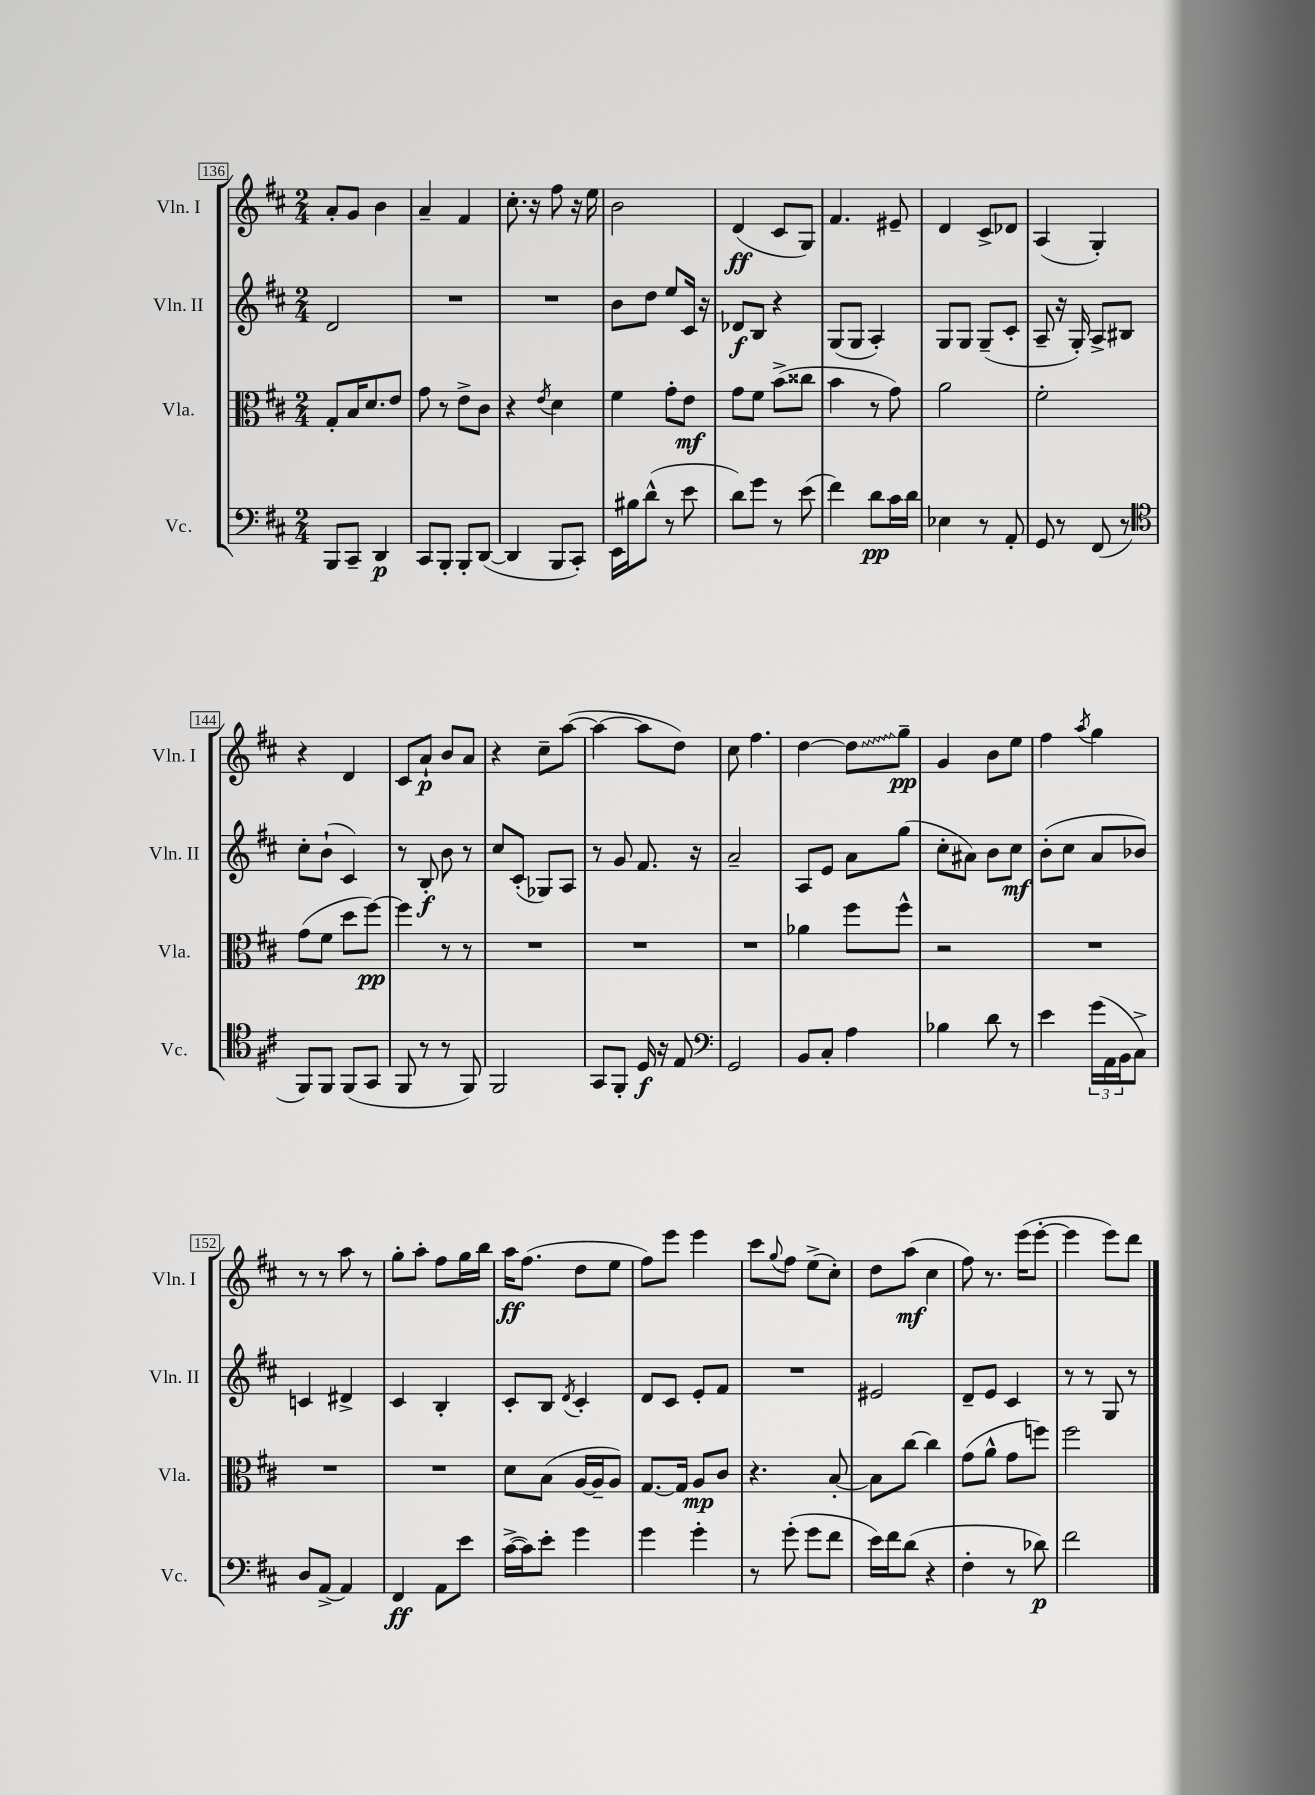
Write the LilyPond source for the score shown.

<<
\new StaffGroup <<
\new Staff = "s0" \with { instrumentName = "Vln. I" shortInstrumentName = "Vln. I" } {
    \clef treble \key d \major \numericTimeSignature \time 2/4
    a'8-. g'8 b'4 |
    a'4-- fis'4 |
    cis''8.-. r16 fis''8 r16 e''16 |
    b'2 |
    d'4\ff( cis'8 g8) |
    fis'4. eis'8-- |
    d'4 cis'8-> des'8 |
    a4( g4-.) |
    r4 d'4 |
    cis'8 a'8-!\p b'8 a'8 |
    r4 cis''8-- a''8~( |
    a''4~ a''8 d''8) |
    cis''8 fis''4. |
    d''4~ \once \override Glissando.style = #'zigzag d''8\glissando g''8--\pp |
    g'4 b'8 e''8 |
    fis''4 \acciaccatura { a''8 } g''4 |
    r8 r8 a''8 r8 |
    g''8-. a''8-. fis''8 g''16 b''16 |
    a''16\ff fis''8.( d''8 e''8 |
    fis''8) e'''8 e'''4 |
    cis'''8 \appoggiatura { g''8 } fis''8 e''8->( cis''8-.) |
    d''8 a''8\mf( cis''4 |
    fis''8) r8. e'''16( e'''8~-. |
    e'''4 e'''8) d'''8 \bar "|." |
}
\new Staff = "s1" \with { instrumentName = "Vln. II" shortInstrumentName = "Vln. II" } {
    \clef treble \key d \major \numericTimeSignature \time 2/4
    d'2 |
    R2 |
    R2 |
    b'8 d''8 e''8 cis'16 r16 |
    des'8\f b8 r4 |
    g8( g8 a4-.) |
    g8 g8 g8--( cis'8-. |
    a8-- r16 g16-.) a8-> bis8 |
    cis''8-. b'8-!( cis'4) |
    r8 b8-.\f b'8 r8 |
    cis''8 cis'8-.( ges8) a8 |
    r8 g'8 fis'8. r16 |
    a'2-- |
    a8 e'8 a'8 g''8( |
    cis''8-. ais'8) b'8 cis''8\mf |
    b'8-.( cis''8 a'8 bes'8) |
    c'4 dis'4-> |
    cis'4 b4-. |
    cis'8-. b8 \acciaccatura { d'8 } cis'4-. |
    d'8 cis'8 e'8-. fis'8 |
    R2 |
    eis'2 |
    d'8-- e'8 cis'4 |
    r8 r8 g8 r8 \bar "|." |
}
\new Staff = "s2" \with { instrumentName = "Vla." shortInstrumentName = "Vla." } {
    \clef alto \key d \major \numericTimeSignature \time 2/4
    g8-. b16 d'8. e'8 |
    g'8 r8 e'8-> cis'8 |
    r4 \acciaccatura { e'8 } d'4 |
    fis'4 g'8-. e'8\mf |
    g'8 fis'8 b'8->( cisis''8 |
    b'4 r8 g'8) |
    a'2 |
    fis'2-. |
    g'8( fis'8 d''8 fis''8~\pp) |
    fis''4 r8 r8 |
    R2 |
    R2 |
    R2 |
    aes'4 fis''8 fis''8-^ |
    r2 |
    R2 |
    R2 |
    R2 |
    d'8 b8( a16~ a16-- a8) |
    g8.~ g16 a8\mp cis'8 |
    r4. b8~-. |
    b8 cis''8~ cis''4 |
    g'8( a'8-^ g'8 f''8) |
    fis''2 \bar "|." |
}
\new Staff = "s3" \with { instrumentName = "Vc." shortInstrumentName = "Vc." } {
    \clef bass \key d \major \numericTimeSignature \time 2/4
    b,,8 cis,8-- d,4\p |
    cis,8 b,,8-. b,,8-. d,8~( |
    d,4 b,,8 cis,8-.) |
    e,16 bis16 d'8-^( r8 e'8 |
    d'8) g'8 r8 e'8( |
    fis'4) d'8\pp cis'16 d'16 |
    ees4 r8 a,8-. |
    g,8 r8 fis,8( r8 |
    \clef tenor fis,8) fis,8 fis,8( g,8 |
    fis,8 r8 r8 fis,8) |
    fis,2 |
    g,8 fis,8-. d16\f r16 e8 |
    \clef bass g,2 |
    b,8 cis8-. a4 |
    bes4 d'8 r8 |
    e'4 \tuplet 3/2 { g'16( a,16 b,16 } cis8->) |
    d8 a,8~-> a,4 |
    fis,4\ff a,8 e'8 |
    cis'16~->( cis'16) e'8-. g'4 |
    g'4 g'4-. |
    r8 g'8-.( g'8 fis'8 |
    e'16) fis'16 d'8( r4 |
    fis4-. r8 des'8\p) |
    fis'2 \bar "|." |
}
>>
>>
\layout { \context { \Score currentBarNumber = #136 \override BarNumber.stencil = #(make-stencil-boxer 0.1 0.3 ly:text-interface::print) } }
